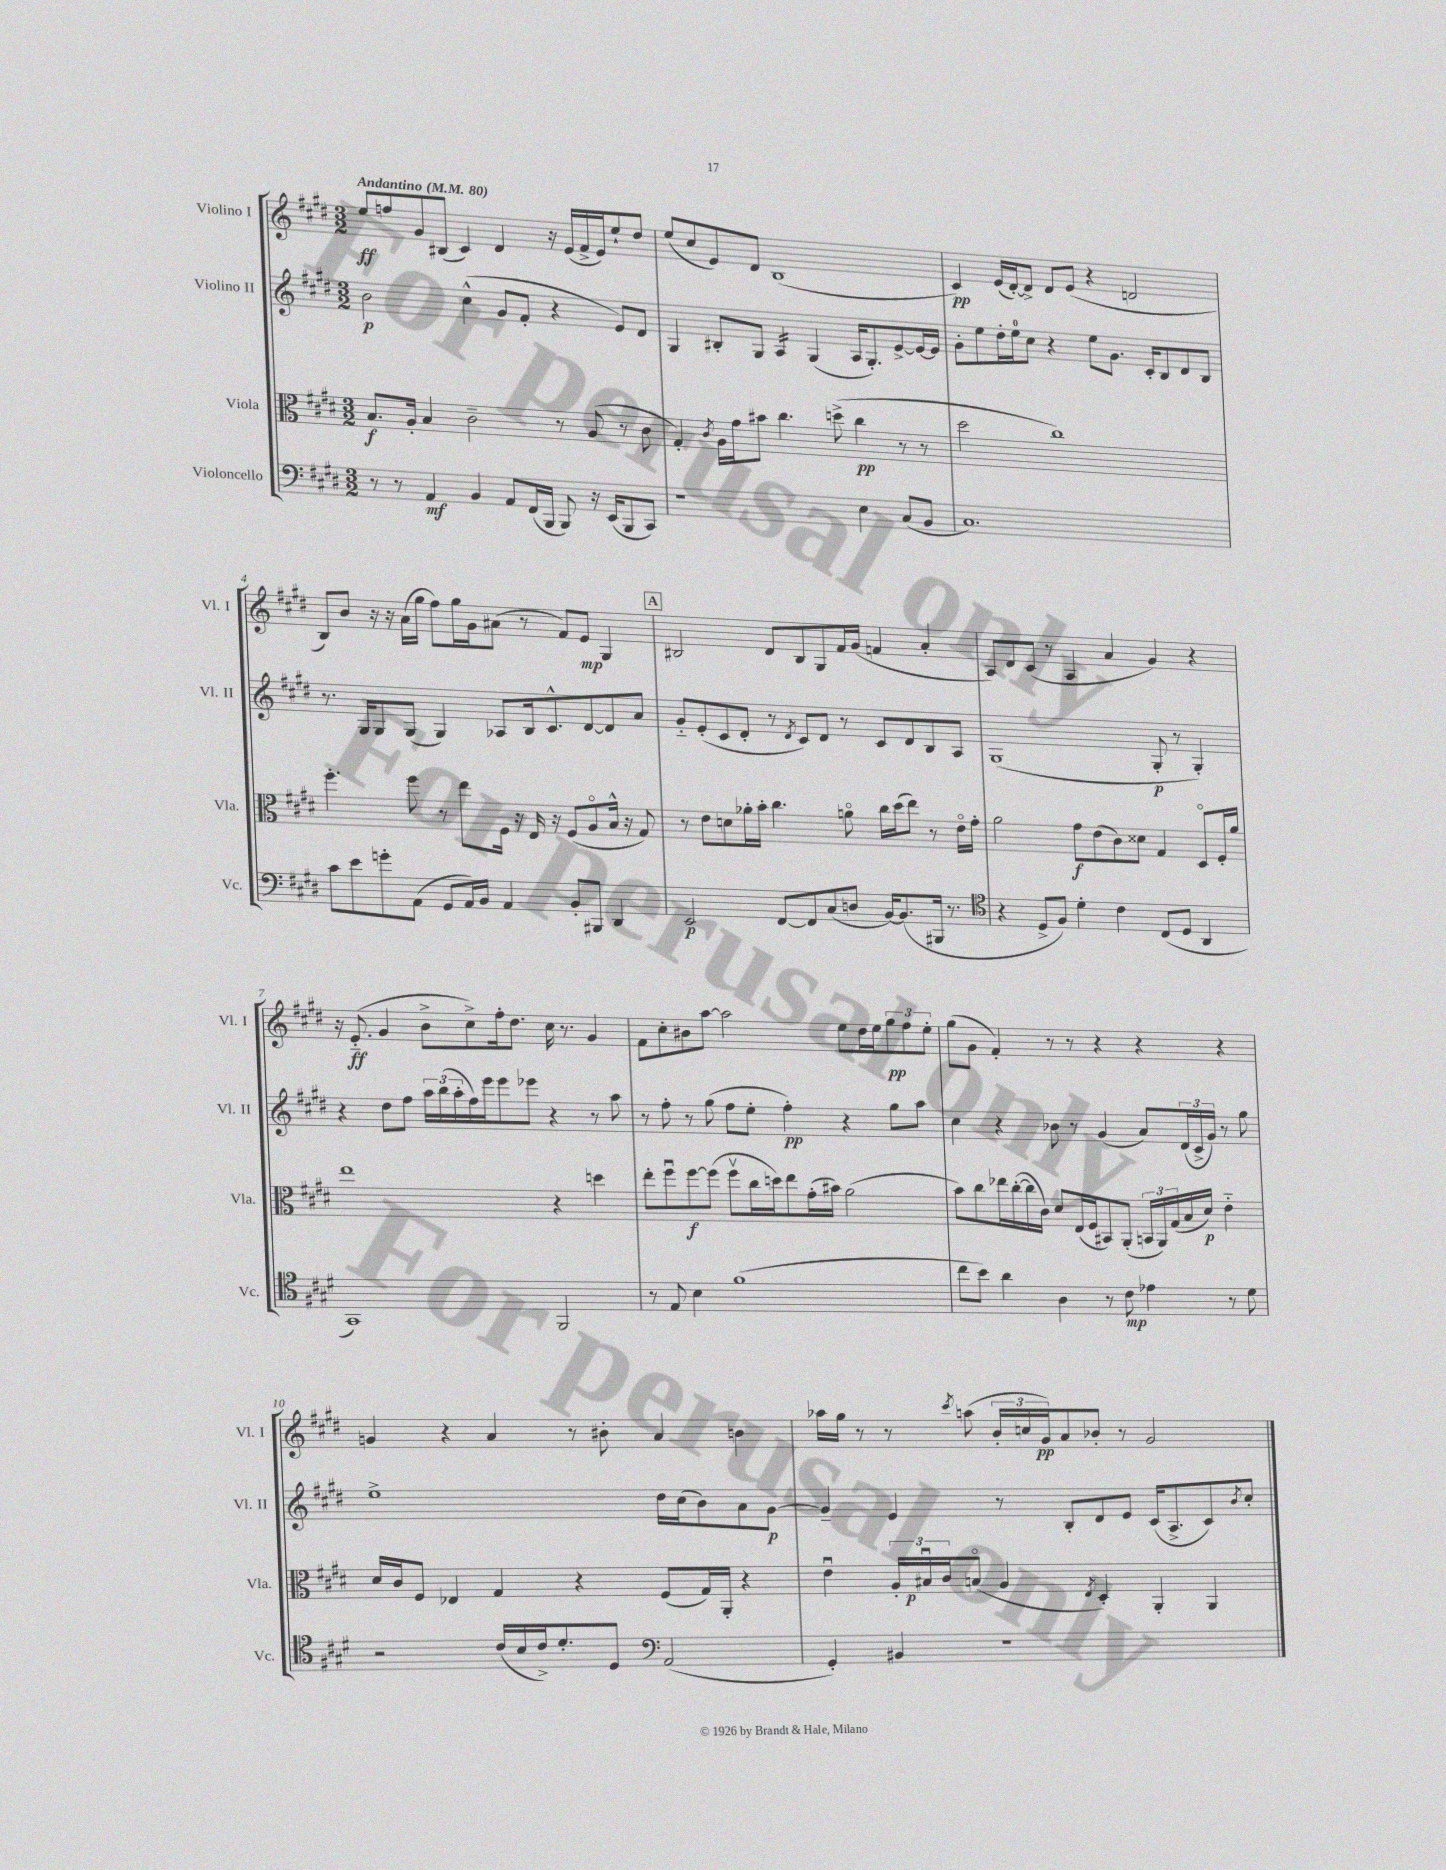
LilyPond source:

<<
\new StaffGroup <<
\new Staff = "s0" \with { instrumentName = "Violino I" shortInstrumentName = "Vl. I" } {
    \clef treble \key e \major \numericTimeSignature \time 3/2 \tempo "Andantino" 4 = 80
    e''8\ff f''8 gis'8 bis8( cis'4) dis'4 r16 e'16( fis'16-> e'16) e''8-! dis''8 |
    e''8( cis''8 e'8) dis'8 b1( |
    cis'4\pp) e'16( dis'16~-.) dis'8-> dis'8 e'8( r4 d'2 |
    b8) b'8 r16 r16 a'16( gis''16 fis''8) gis''16 gis'16 ais'8( r8 fis'8) e'8\mp gis4 |
    \mark \markup { \box "A" } bis2 dis'8 bis8 gis8 fis'16 gis'16( f'4 a'4-. |
    a8) dis'8 cis'8( r8 a4 a'4 gis'4) r4 |
    r16 e'8.-_\ff( gis'4 b'8-> cis''8->) fis''16-. dis''8. cis''16 r8. gis'4 |
    fis'8 cis''8-. bis'8 a''8~ a''2 e''8 dis''16 e''16 \tuplet 3/2 { gis''8\pp fis''8 e''8-. } |
    gis''8( gis'8 fis'4-.) r8 r8 r4 r4 r4 |
    g'4 r4 a'4 r8 bis'8-. a'4 b'4 |
    aes''16 gis''16 r8 r8 \acciaccatura { cis'''8 } a''8( \tuplet 3/2 { b'16-. c''16 gis'16\pp) } a'8 bes'8-. r8 gis'2 \bar "|." |
}
\new Staff = "s1" \with { instrumentName = "Violino II" shortInstrumentName = "Vl. II" } {
    \clef treble \key e \major \numericTimeSignature \time 3/2
    b'2\p cis''4-^( gis'8 fis'8-. r4 e'8) dis'8 |
    gis4 bis8-. gis8 a4:16 gis4( a16 gis8.-.) e'8~-> e'16~ e'16 |
    gis'8-. e''8 dis''16-. e''16-0 cis''8 r4 e''8 gis'8. cis'16-. b8 dis'8 b8 |
    r8. gis16 gis8 gis8( gis4) aes8 b16 cis'8.-^ dis'8~ dis'8 a'8 |
    \mark \markup { \box "A" } gis'8-_ e'8-.( cis'8 dis'8-. r8 \acciaccatura { dis'8 } cis'8) dis'8 r8 cis'8 dis'8 b8 a8 |
    gis1( gis8-.\p r8 gis4-.) |
    r4 dis''8 fis''8 \tuplet 3/2 { a''16 b''16( a''16-. } fis''16) e'''16 e'''8 ees'''8 r4 r8 a''8 |
    r8 fis''8-. r8 gis''8( fis''8 e''8-. fis''4-.\pp) r4 gis''8 a''8 |
    cis''4 r4 bes'8 r8 gis'4( a'8) \tuplet 3/2 { dis'16( cis'16-> gis'16) } r8 gis''8 |
    e''1-> dis''16 cis''16( b'8) a'8 gis'8~\p |
    gis'4-- e'4 r8 b8-. dis'8 e'8 cis'16( a8.-> cis'8) \acciaccatura { b'8 } cis''8-. \bar "|." |
}
\new Staff = "s2" \with { instrumentName = "Viola" shortInstrumentName = "Vla." } {
    \clef alto \key e \major \numericTimeSignature \time 3/2
    b8.\f a16-. b4 cis'2-- r8 a8( r8 cis'8 |
    gis4-.) \acciaccatura { cis'8 } a16 gis'16 bis'8 cis''4. d''8->( cis''4\pp r8 r8 |
    dis''2 cis''1) |
    fis''4.-. fis''8 r8 e''8 fis16 r16 e16 r16 fis8( a8\flageolet b16-^ r16 gis8) |
    \mark \markup { \box "A" } r8 e'8 d'8 aes'16-. b'16-. cis''4. a'8\flageolet cis''16 dis''16( e''8) r8 e'16\flageolet gis'16-. |
    a'2 gis'8\f e'8( cis'8) disis'8 gis4 dis8\flageolet fis16-. a'16 |
    e''1 r4 d''4 |
    e''8-. fis''8\downbow fis''8~\f fis''8( fis''8\upbow cis''16 d''16) e''8 gis'16-.( bis'16) a'2( |
    b'8) cis''8 ees''16 cis''16~-.( cis''16 cis'16) dis'8 e16( fis16 bis,8) a,8-.( \tuplet 3/2 { b,16 a,16) gis16( } b16 dis'16\p) e'4-_ |
    dis'16 cis'16 fis8 ees4 gis4 r4 fis8( gis16) a,16-. r4 |
    e'4\downbow \tuplet 3/2 { a16-. bis16\downbow\p cis'16 } b8\flageolet( a4 \acciaccatura { e8 } dis4-.) a,4-. a,4 \bar "|." |
}
\new Staff = "s3" \with { instrumentName = "Violoncello" shortInstrumentName = "Vc." } {
    \clef bass \key e \major \numericTimeSignature \time 3/2
    r8 r8 a,4\mf b,4 a,8 fis,16( b,,16 b,,8) r16 e,16( b,,8 cis,8) |
    r1 e4 cis8( b,8 |
    cis1.) |
    cis'8 e'8 g'8-. a,8( gis,8 a,16) b,16 a,4 b,8-. bis,,8 dis,4 |
    \mark \markup { \box "A" } e,2\p fis,8~ fis,8 cis8( d8 b,16~) b,8.( bis,,16 r8. |
    \clef tenor r4 dis8-> fis8) dis'4-. cis'4 cis8( dis8 a,4 |
    gis,1) fis,2 |
    r8 e8 b4 fis'1( |
    cis''8 b'8) a'4 a4 r8 cis'8\mp ees'4 r8 dis'8 |
    r2 cis'16( b16 cis'16->) dis'8.-. dis8 \clef bass a,2( |
    gis,4-.) bis,4 r1 \bar "|." |
}
>>
>>
